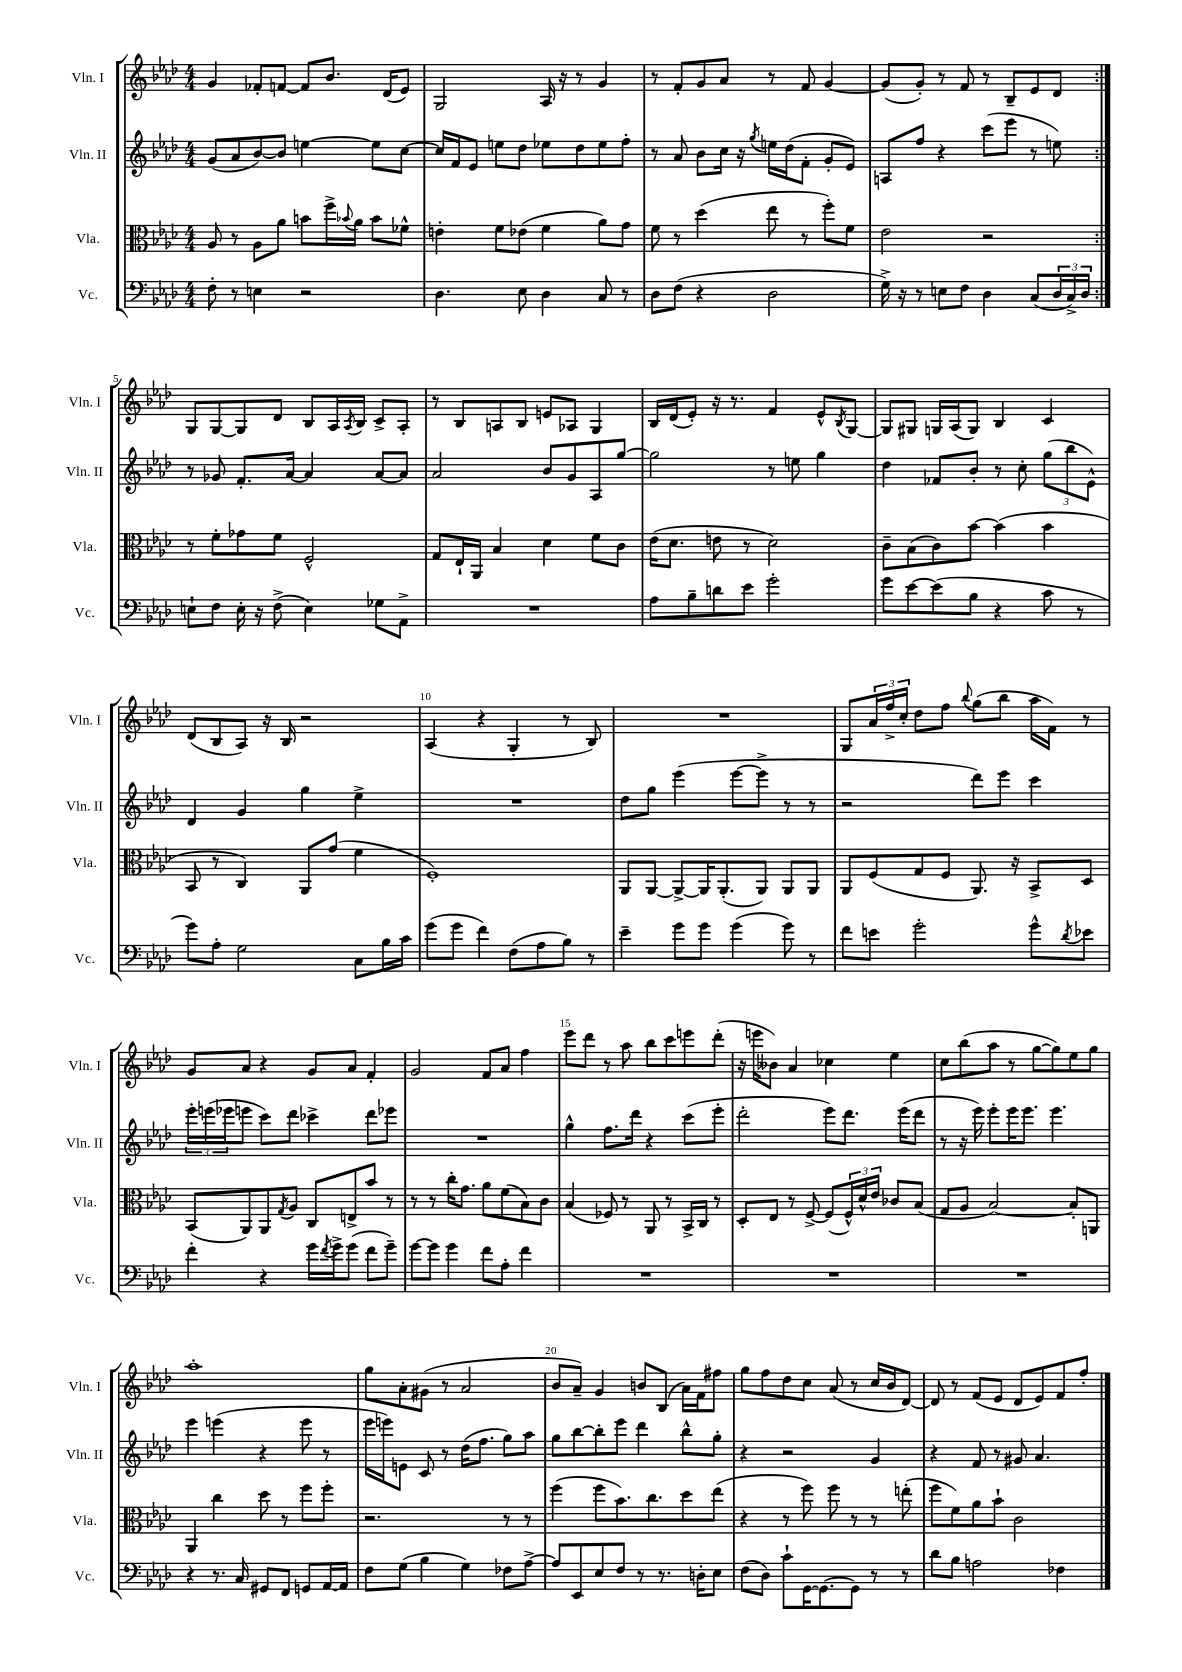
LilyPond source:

<<
\new StaffGroup <<
\new Staff = "s0" \with { instrumentName = "Vln. I" shortInstrumentName = "Vln. I" } {
    \clef treble \key aes \major \numericTimeSignature \time 4/4
    \repeat volta 2 { g'4 fes'8-. f'8~ f'8 bes'8. des'16( ees'8) |
    g2 aes16 r16 r8 g'4 |
    r8 f'8-. g'8 aes'8 r8 f'8 g'4~ |
    g'8( g'8-.) r8 f'8 r8 bes8-- ees'8 des'8 | }
    g8 g8~ g8 des'8 bes8 aes16 \acciaccatura { aes8 } bes16 c'8-> aes8-. |
    r8 bes8 a8 bes8 e'8 aes8 g4 |
    bes16 des'16( ees'8-.) r16 r8. f'4 ees'8-^ \acciaccatura { bes8 } g8~ |
    g8 gis8 g16 aes16( g8) bes4 c'4 |
    des'8( bes8 aes8) r16 bes16 r2 |
    aes4( r4 g4-. r8 bes8) |
    R1 |
    g8 \tuplet 3/2 { aes'16 f''16-> c''16-. } des''8 f''8 \appoggiatura { bes''8 } g''8( bes''8 aes''16 f'16) r8 |
    g'8 aes'8 r4 g'8 aes'8 f'4-. |
    g'2 f'8 aes'8 f''4 |
    ees'''8 des'''8 r8 aes''8 bes''8 c'''8 e'''8 des'''8-.( |
    r16 e'''16 beses'8) aes'4 ces''4 ees''4 |
    c''8 bes''8( aes''8 r8 g''8~ g''8) ees''8 g''8 |
    aes''1-. |
    g''8 aes'8-. gis'8( r8 aes'2 |
    bes'8 aes'8--) g'4 b'8 bes8( aes'16) f'16 fis''8 |
    g''8 f''8 des''8 c''8 aes'8( r8 c''16 bes'16 des'8~) |
    des'8 r8 f'8( ees'8 des'8 ees'8) f'8 f''8-. \bar "|." |
}
\new Staff = "s1" \with { instrumentName = "Vln. II" shortInstrumentName = "Vln. II" } {
    \clef treble \key aes \major \numericTimeSignature \time 4/4
    \repeat volta 2 { g'8( aes'8 bes'8~) bes'8 e''4~ e''8 c''8~ |
    c''16 f'16 ees'8 e''8 des''8 ees''8 des''8 ees''8 f''8-. |
    r8 aes'8 bes'8 c''16 r16 \acciaccatura { g''8 } e''16 des''16( f'8-. g'8-. ees'8) |
    a8 f''8 r4 c'''8( ees'''8 r8 e''8) | }
    r8 ges'8 f'8.-. aes'16~ aes'4 aes'8~ aes'8 |
    aes'2 bes'8 g'8 aes8 g''8~ |
    g''2 r8 e''8 g''4 |
    des''4 fes'8 bes'8-. r8 c''8-. \tuplet 3/2 { g''8( bes''8 ees'8-^) } |
    des'4 g'4 g''4 ees''4-> |
    R1 |
    des''8 g''8 ees'''4( ees'''8~ ees'''8-> r8 r8 |
    r2 des'''8) ees'''8 c'''4 |
    \tuplet 3/2 { ees'''16-. e'''16( ees'''16 } e'''8 c'''8) des'''8 ces'''4-> des'''8 ees'''8 |
    R1 |
    g''4-^ f''8. des'''16 r4 c'''8( ees'''8-. |
    des'''2-. ees'''8) des'''8. ees'''16( des'''8 |
    r8 r16 ees'''16) ees'''8-. ees'''16 ees'''8. ees'''4. |
    ees'''4 e'''4( r4 e'''8 r8 |
    ees'''16 e'''16) e'8 c'8 r8 des''16( f''8. g''8) aes''8 |
    g''8 bes''8~ bes''8-. ees'''8 des'''4 bes''8-^ g''8-. |
    r4 r2 g'4 |
    r4 f'8 r8 gis'8 aes'4. \bar "|." |
}
\new Staff = "s2" \with { instrumentName = "Vla." shortInstrumentName = "Vla." } {
    \clef alto \key aes \major \numericTimeSignature \time 4/4
    \repeat volta 2 { aes8 r8 aes8 aes'8 b'8 f''16-> \appoggiatura { bes'8 } aes'16 bes'8 fes'8-^ |
    e'4-. f'8 ees'8( f'4 aes'8) g'8 |
    f'8 r8 des''4( ees''8 r8 f''8-.) f'8 |
    ees'2 r2 | }
    r8 f'8-. ges'8 f'8 f2-^ |
    g8 ees16-! aes,16 bes4 des'4 f'8 c'8 |
    ees'16( des'8. e'8 r8 des'2) |
    c'8-- bes8( c'8) bes'8~ bes'4( bes'4 |
    bes,8 r8 c4) aes,8 g'8( f'4 |
    f1-.) |
    aes,8 aes,8~ aes,8~-> aes,16 aes,8.-.( aes,8) aes,8 aes,8 |
    aes,8 f8( g8 f8 aes,8.) r16 bes,8-> des8 |
    bes,8( aes,8) aes,8 \acciaccatura { g8 } aes8 c8 e8-> bes'8 r8 |
    r8 r8 c''16-. g'8. aes'8 f'8( bes8) c'8 |
    bes4( fes8) r8 aes,8 r8 bes,16-> c16 r8 |
    des8-. ees8 r8 f8~-> f8( \tuplet 3/2 { f16-^) des'16-^ ees'16 } ces'8 bes8( |
    g8 aes8 bes2~) bes8-. a,8 |
    aes,4 c''4 des''8 r8 f''8 f''8-. |
    r2. r8 r8 |
    f''4( f''8 bes'8.) c''8. des''8 ees''8( |
    r4 r8 f''8) f''8 r8 r8 e''8-.( |
    f''8 f'8) aes'8 bes'8-! c'2 \bar "|." |
}
\new Staff = "s3" \with { instrumentName = "Vc." shortInstrumentName = "Vc." } {
    \clef bass \key aes \major \numericTimeSignature \time 4/4
    \repeat volta 2 { f8-. r8 e4 r2 |
    des4. ees8 des4 c8 r8 |
    des8 f8( r4 des2 |
    g16->) r16 r8 e8 f8 des4 c8( \tuplet 3/2 { des16 c16->) des16 } | }
    e8-! f8 e16-. r16 f8->( e4) ges8 aes,8-> |
    R1 |
    aes8 bes8-- d'8 ees'8 g'2-. |
    g'8 ees'8~ ees'8( bes8 r4 c'8 r8 |
    g'8) aes8-. g2 c8 bes16 c'16 |
    g'8( g'8 f'4) f8( aes8 bes8) r8 |
    ees'4-- g'8 g'8 g'4( g'8) r8 |
    f'8 e'8 g'2-. g'8-^ \acciaccatura { des'8 } ees'8 |
    f'4-. r4 g'16 \acciaccatura { f'8 } g'16-> g'8( f'8 g'8--) |
    g'8~ g'8 g'4 f'8 aes8-. f'4 |
    R1 |
    R1 |
    R1 |
    r4 r8. c16 gis,8 f,8 g,8 aes,16~ aes,16 |
    f8 g8( bes4 g4) fes8 aes8~-> |
    aes8 ees,8 ees8 f8 r8 r8. d16-. ees8 |
    f8( des8) c'8-! g,16~ g,8.~ g,8 r8 r8 |
    des'8 bes8 a2 fes4 \bar "|." |
}
>>
>>
\layout { \context { \Score \override BarNumber.break-visibility = ##(#f #t #t) barNumberVisibility = #(every-nth-bar-number-visible 5) } }
